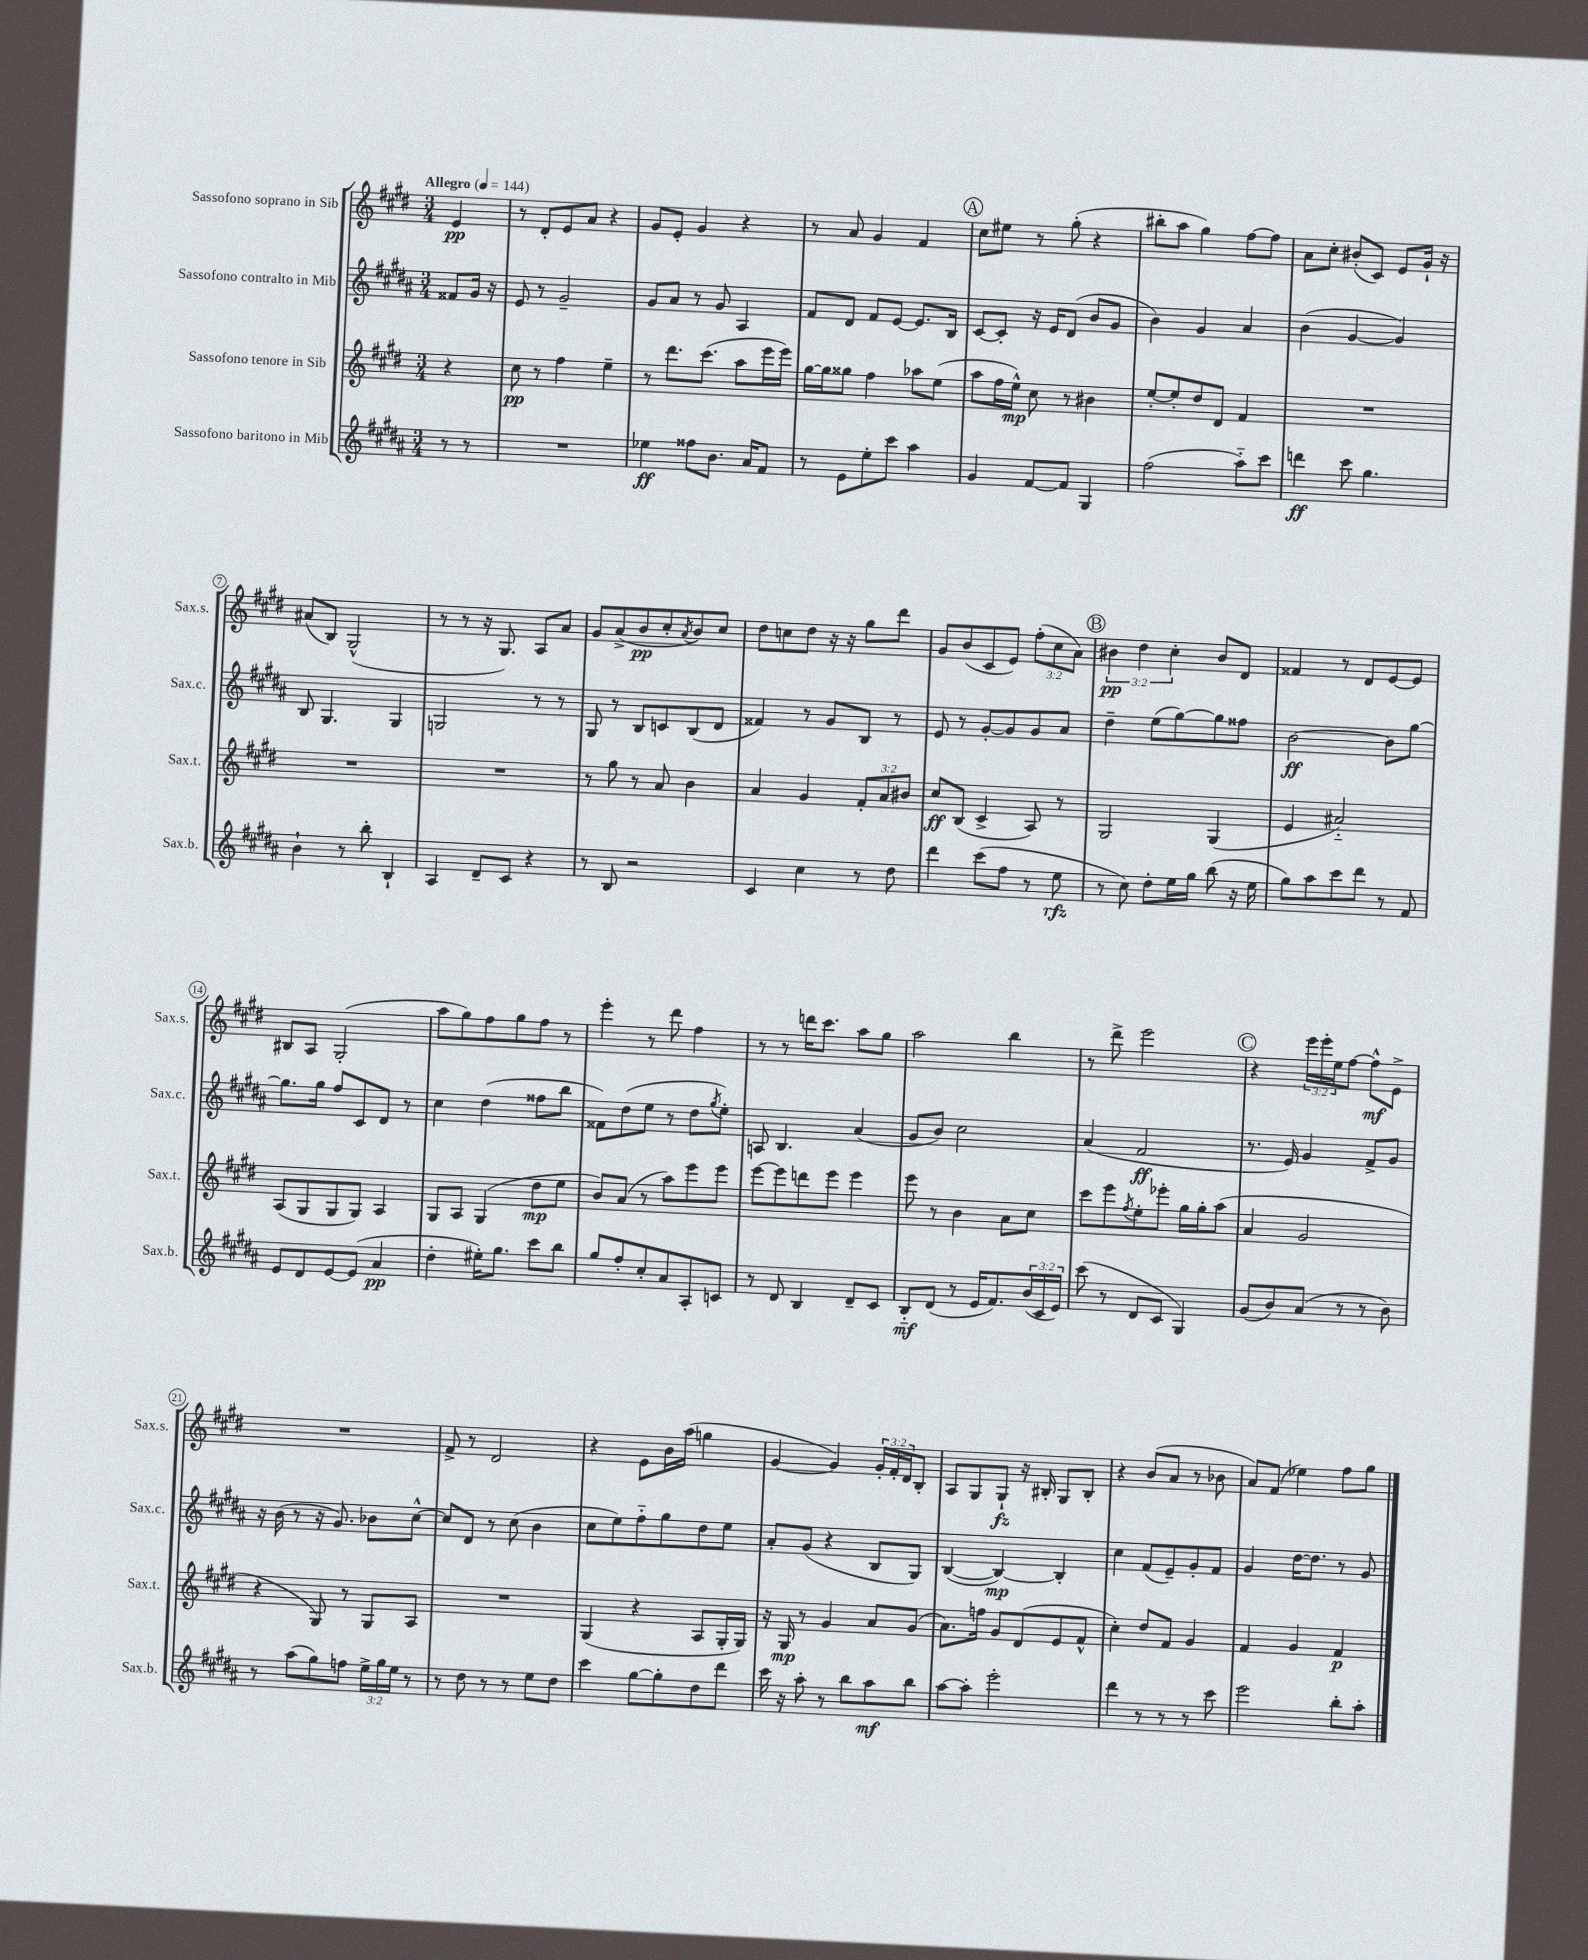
<<
\new StaffGroup <<
\new Staff = "s0" \with { instrumentName = "Sassofono soprano in Sib" shortInstrumentName = "Sax.s." } {
    \clef treble \key e \major \numericTimeSignature \time 3/4 \override Staff.TupletNumber.text = #tuplet-number::calc-fraction-text \partial 4 \tempo "Allegro" 4 = 144
    e'4\pp |
    r8 dis'8-. e'8 a'8 r4 |
    gis'8 e'8-. gis'4 r4 |
    r8 a'8 gis'4 fis'4 |
    \mark \markup { \circle "A" } cis''8 eis''8 r8 gis''8-.( r4 |
    bis''8-. a''8 gis''4) fis''8~ fis''8 |
    a'8 cis''8-. bis'8-.( cis'8) e'8 gis'16-! r16 |
    ais'8( b8) gis2-^( |
    r8 r8 r16 gis8.) a8 a'8 |
    gis'8 a'8->( b'8\pp cis''8-. \acciaccatura { a'8 } b'8) cis''8 |
    dis''8 c''8 dis''8 r16 r16 gis''8 dis'''8 |
    gis'8 b'8( cis'8 e'8) \tuplet 3/2 { fis''8-.( cis''8 a'8) } |
    \mark \markup { \circle "B" } \tuplet 3/2 { bis'4\pp dis''4 cis''4-. } bis'8 dis'8 |
    fisis'4 r8 dis'8 e'8~ e'8 |
    bis8 a8 gis2-.( |
    a''8 gis''8) fis''8 gis''8 fis''8 r8 |
    e'''4-. r8 dis'''8 fis''4 |
    r8 r8 d'''16 cis'''8. a''8 gis''8 |
    a''2 b''4 |
    r8 dis'''8-> e'''2 |
    \mark \markup { \circle "C" } r4 \tuplet 3/2 { e'''16 e'''16-. e''16 } fis''8~ fis''8-^\mf e'8-> |
    R2. |
    fis'8-> r8 dis'2 |
    r4 e'8 b'16 a''16( g''4 |
    gis'4~ gis'4) \tuplet 3/2 { gis'16-. fis'16-. dis'16 } b8-. |
    a8 gis8 gis8-!\fz r16 bis16-. gis8 bis8-. |
    r4 b'8( a'8 r8 bes'8 |
    a'8) fis'8( ees''4) fis''8 gis''8 \bar "|." |
}
\new Staff = "s1" \with { instrumentName = "Sassofono contralto in Mib" shortInstrumentName = "Sax.c." } {
    \clef treble \key b \major \numericTimeSignature \time 3/4 \partial 4
    fisis'8 gis'16 r16 |
    e'8 r8 gis'2-- |
    gis'8 ais'8 r8 gis'8 ais4 |
    fis'8 dis'8 fis'8 e'8~ e'8. b16 |
    \mark \markup { \circle "A" } cis'8~ cis'8-. r16 e'16 dis'8( b'8 gis'8 |
    b'4) gis'4 ais'4 |
    b'4( gis'4~ gis'4) |
    b8 gis4. gis4 |
    g2 r8 r8 |
    gis8 r8 b8 c'8 b8( dis'8 |
    fisis'4) r8 gis'8 b8 r8 |
    e'8 r8 gis'8~-. gis'8 gis'8 ais'8 |
    \mark \markup { \circle "B" } dis''4-- e''8( gis''8~) gis''8 fisis''8 |
    b'2~\ff b'8 gis''8~ |
    gis''8. gis''16 fis''8 cis'8 dis'8 r8 |
    cis''4 dis''4( fisis''8 b''8 |
    fisis'8) dis''8( e''8 r8 dis''8 \acciaccatura { gis''8 } e''8-.) |
    a8 b4. ais'4( |
    gis'8 b'8) cis''2 |
    ais'4( fis'2\ff |
    \mark \markup { \circle "C" } r8. e'16) gis'4 fis'8-> gis'8 |
    r16 b'16( r8 r16 gis'8.) bes'8 cis''8~-^ |
    cis''8 dis'8 r8 cis''8( b'4 |
    cis''8 e''8) fis''8-_ gis''8 dis''8 e''8 |
    ais'8-. gis'8( r4 b8 gis8) |
    b4~( b4~\mp) b4-. |
    cis''4 fis'8( e'8--) gis'8-. fis'8 |
    gis'4 dis''16~ dis''8. r8 gis'8 \bar "|." |
}
\new Staff = "s2" \with { instrumentName = "Sassofono tenore in Sib" shortInstrumentName = "Sax.t." } {
    \clef treble \key e \major \numericTimeSignature \time 3/4 \override Staff.TupletNumber.text = #tuplet-number::calc-fraction-text \partial 4
    r4 |
    cis''8\pp r8 fis''4 e''4-- |
    r8 dis'''8. cis'''8.( a''8 e'''16 e'''16) |
    gis''16~ gis''16 gisis''8 fis''4 aes''8 e''8( |
    \mark \markup { \circle "A" } a''8 fis''16 e''16-^\mp) cis''8 r8 bis'4 |
    e''8~-. e''8-. dis''8 dis'8 fis'4 |
    R2. |
    R2. |
    R2. |
    r8 gis''8 r8 a'8 b'4 |
    a'4 gis'4 \tuplet 3/2 { fis'8-. a'8 bis'8 } |
    cis''8\ff b8( cis'4-> a8) r8 |
    \mark \markup { \circle "B" } gis2 gis4( |
    e'4 ais'2-_) |
    a8( gis8 gis8 gis8) a4 |
    gis8 a8 gis4( dis''8\mp e''8 |
    b'8) a'8( r8 a''8) e'''8 e'''8 |
    e'''8~ e'''8 d'''8 e'''8 e'''4 |
    e'''8 r8 b'4 a'8 cis''8 |
    cis'''8 e'''8 \acciaccatura { fis''8 } e''8-. ees'''8-. gis''16 gis''16-. a''8( |
    \mark \markup { \circle "C" } a'4 gis'2 |
    r4 gis8) r8 gis8 a8 |
    R2. |
    gis4( r4 a8 gis16-. gis16) |
    r16 gis16\mp r8 gis'4 a'8 gis'8( |
    a'8.) f''16 gis'8 dis'8( e'8 fis'8-^ |
    cis''4-.) dis''8 fis'8 gis'4 |
    fis'4 gis'4 fis'4\p \bar "|." |
}
\new Staff = "s3" \with { instrumentName = "Sassofono baritono in Mib" shortInstrumentName = "Sax.b." } {
    \clef treble \key b \major \numericTimeSignature \time 3/4 \override Staff.TupletNumber.text = #tuplet-number::calc-fraction-text \partial 4
    r8 r8 |
    R2. |
    ees''4\ff fisis''8 b'8. ais'16 fis'8 |
    r8 e'8 e''8-. cis'''8 ais''4 |
    \mark \markup { \circle "A" } gis'4 fis'8~ fis'8 gis4 |
    fis''2( ais''8-_) cis'''8 |
    d'''4\ff cis'''8 gis''4. |
    b'4-! r8 b''8-. b4-! |
    ais4 dis'8-- cis'8 r4 |
    r8 b8 r2 |
    cis'4 cis''4 r8 dis''8 |
    dis'''4 cis'''8( fis''8 r8 e''8\rfz |
    \mark \markup { \circle "B" } r8 cis''8) dis''8-. e''16 gis''16 b''8( r16 e''16 |
    gis''8) ais''8 cis'''8 dis'''8 r8 fis'8 |
    e'8 dis'8 e'8~ e'8( ais'4\pp |
    dis''4-. eis''16-.) gis''8. cis'''8 b''8 |
    gis''8 fis''8-. cis''8-. ais'8 ais8-. c'8 |
    r8 dis'8 b4 dis'8-- cis'8 |
    b8-_\mf dis'8( r8 e'16 fis'8.) \tuplet 3/2 { b'16( cis'16 e'16) } |
    cis'''8( r8 dis'8 cis'8 gis4) |
    \mark \markup { \circle "C" } gis'8( b'8) ais'8( r8 r8 b'8) |
    r8 ais''8( gis''8) f''8 \tuplet 3/2 { e''16-> gis''16 e''16 } r8 |
    r8 dis''8 r8 r8 e''8 dis''8 |
    cis'''4 gis''8~ gis''8-. dis''8 dis'''8 |
    cis'''16 r16 ais''8-. r8 b''8 ais''8\mf b''8 |
    ais''8~ ais''8-. e'''2-. |
    dis'''4 r8 r8 r8 cis'''8 |
    e'''2 b''8-. ais''8-. \bar "|." |
}
>>
>>
\layout { \context { \Score \override BarNumber.stencil = #(make-stencil-circler 0.1 0.3 ly:text-interface::print) } }
